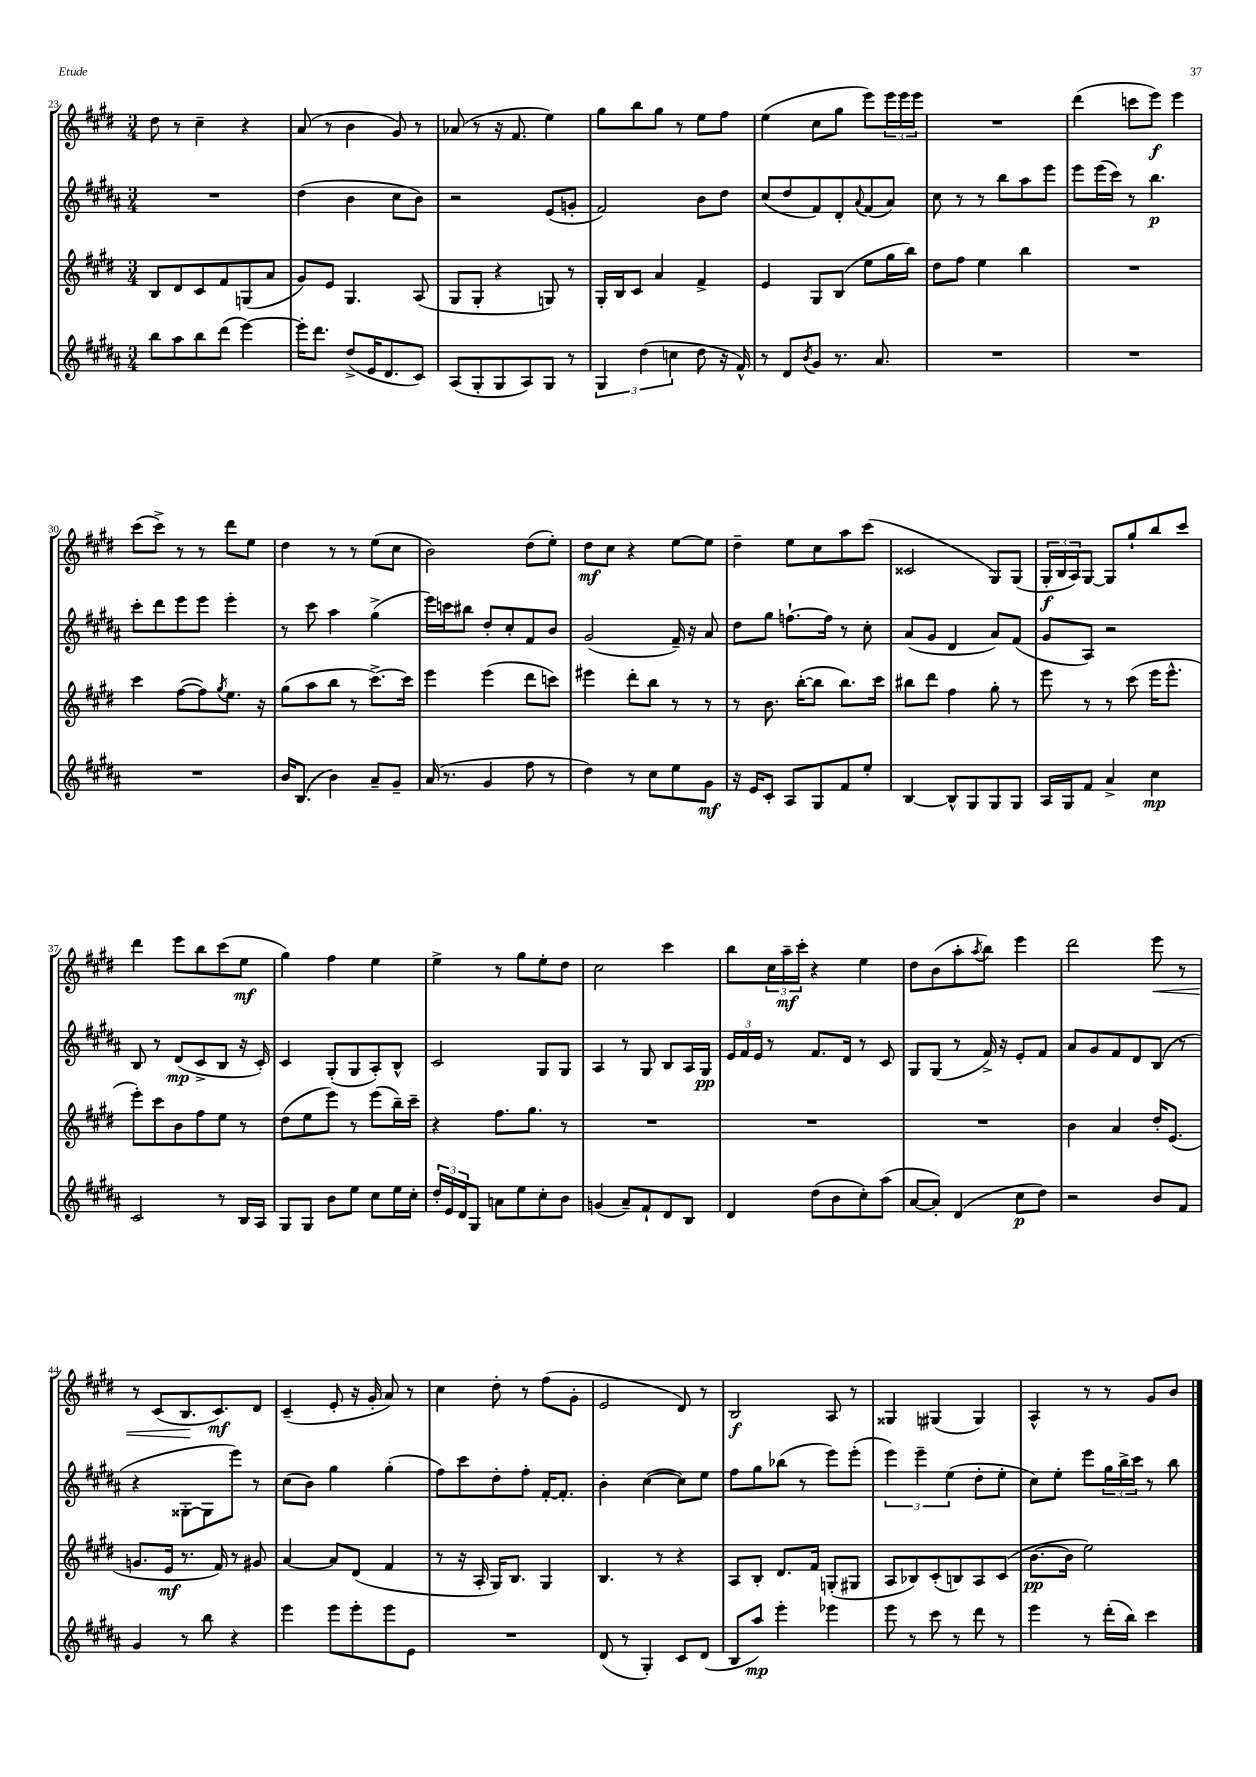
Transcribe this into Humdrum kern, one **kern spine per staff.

**kern	**dynam	**kern	**dynam	**kern	**dynam	**kern	**dynam
*part4	*part4	*part3	*part3	*part2	*part2	*part1	*part1
*staff4	*staff4	*staff3	*staff3	*staff2	*staff2	*staff1	*staff1
*clefG2	*	*clefG2	*	*clefG2	*	*clefG2	*
*k[f#c#g#d#a#]	*	*k[f#c#g#d#]	*	*k[f#c#g#d#a#]	*	*k[f#c#g#d#]	*
*M3/4	*	*M3/4	*	*M3/4	*	*M3/4	*
=23	=23	=23	=23	=23	=23	=23	=23
8bb\L	.	8B/L	.	2.r	.	8dd#\	.
8aa#\	.	8d#/	.	.	.	8r	.
8bb\	.	8c#/	.	.	.	4cc#~\	.
(8ddd#\J	.	8f#/	.	.	.	.	.
[4eee\)	.	(8Gn/	.	.	.	4r	.
.	.	8a/J	.	.	.	.	.
=24	=24	=24	=24	=24	=24	=24	=24
16eee'\KL]	.	8g#/L)	.	(4dd#\	.	(8a/	.
8.ddd#\J	.	.	.	.	.	.	.
.	.	8e/J	.	.	.	8r	.
(8dd#^/L	.	4.G#/	.	4b\	.	4b\	.
16e/K	.	.	.	.	.	.	.
8.d#/	.	.	.	.	.	.	.
.	.	.	.	8cc#\L	.	8g#/)	.
8c#/J)	.	(8A/	.	8b\J)	.	8r	.
=25	=25	=25	=25	=25	=25	=25	=25
(8A#/L	.	8G#/L	.	2r	.	(8a-X/	.
8G#'/	.	8G#'/J	.	.	.	8r	.
8G#/	.	4r	.	.	.	16r	.
.	.	.	.	.	.	8.f#/	.
8A#/)	.	.	.	.	.	.	.
8G#/J	.	8Gn/)	.	(8e/L	.	4ee\)	.
8r	.	8r	.	8gn'/J	.	.	.
=26	=26	=26	=26	=26	=26	=26	=26
6G#/	.	16G#'/LL	.	2f#/)	.	8gg#\L	.
.	.	16B/J	.	.	.	.	.
.	.	8c#/J	.	.	.	8bb\	.
(6dd#\	.	.	.	.	.	.	.
.	.	4a/	.	.	.	8gg#\J	.
6ccn\	.	.	.	.	.	.	.
.	.	.	.	.	.	8r	.
8dd#\	.	4f#^/	.	8b\L	.	8ee\L	.
16r	.	.	.	8dd#\J	.	8ff#\J	.
16f#^^/)	.	.	.	.	.	.	.
=27	=27	=27	=27	=27	=27	=27	=27
8r	.	4e/	.	(8cc#/L	.	(4ee\	.
8d#/L	.	.	.	8dd#/	.	.	.
8qb/	.	.	.	.	.	.	.
8g#/J	.	8G#/L	.	8f#/)	.	8cc#\L	.
8.r	.	(8B/J	.	8d#'/	.	8gg#\J	.
.	.	.	.	8qqa#/	.	.	.
.	.	8ee\L	.	(8f#/	.	8eee\L)	.
8.a#/	.	.	.	.	.	.	.
.	.	16gg#\L	.	8a#/J)	.	24eee\L	.
.	.	.	.	.	.	24eee\	.
.	.	16bb\JJ)	.	.	.	.	.
.	.	.	.	.	.	24eee\JJ	.
=28	=28	=28	=28	=28	=28	=28	=28
2.r	.	8dd#\L	.	8cc#\	.	2.r	.
.	.	8ff#\J	.	8r	.	.	.
.	.	4ee\	.	8r	.	.	.
.	.	.	.	8bb\L	.	.	.
.	.	4bb\	.	8aa#\	.	.	.
.	.	.	.	8eee\J	.	.	.
=29	=29	=29	=29	=29	=29	=29	=29
2.r	.	2.r	.	8eee\L	.	(4ddd#\	.
.	.	.	.	(16eee\L	.	.	.
.	.	.	.	16ccc#\JJ)	.	.	.
.	.	.	.	8r	.	8cccn\L	.
.	.	.	.	4.bb\	p	8eee\J)	f
.	.	.	.	.	.	4eee\	.
!!LO:LB:g=z
=30	=30	=30	=30	=30	=30	=30	=30
2.r	.	4ccc#\	.	8ccc#'\L	.	(8ccc#\L	.
.	.	.	.	8ddd#\	.	8ccc#^\J)	.
.	.	([8ff#\L	.	8eee\	.	8r	.
.	.	8ff#\])	.	8eee\J	.	8r	.
.	.	8qgg#/	.	.	.	.	.
.	.	8.ee\J	.	4eee'\	.	8ddd#\L	.
.	.	.	.	.	.	8ee\J	.
.	.	16r	.	.	.	.	.
=31	=31	=31	=31	=31	=31	=31	=31
16b/KL	.	(8gg#\L	.	8r	.	4dd#\	.
(8.B/J	.	.	.	.	.	.	.
.	.	8aa\	.	8ccc#\	.	.	.
4b\)	.	8bb\J	.	4aa#\	.	8r	.
.	.	8r	.	.	.	8r	.
8a#~/L	.	[8.ccc#^\L)	.	(4gg#^\	.	(8ee\L	.
8g#~/J	.	.	.	.	.	8cc#\J	.
.	.	16ccc#\Jk]	.	.	.	.	.
=32	=32	=32	=32	=32	=32	=32	=32
(16a#/	.	4eee\	.	16eee\LL)	.	2b\)	.
8.r	.	.	.	16cccn\J	.	.	.
.	.	.	.	8bb#X\J	.	.	.
4g#/	.	(4eee\	.	8dd#'/L	.	.	.
.	.	.	.	8cc#'/	.	.	.
8ff#\	.	8ddd#\L	.	8f#/	.	(8dd#\L	.
8r	.	8cccn\J)	.	8b/J	.	8ee'\J)	.
=33	=33	=33	=33	=33	=33	=33	=33
4dd#\)	.	4eee#X\	.	(2g#/	.	8dd#\L	mf
.	.	.	.	.	.	8cc#\J	.
8r	.	8ddd#'\L	.	.	.	4r	.
8cc#\L	.	8bb\J	.	.	.	.	.
8ee\	.	8r	.	16f#~/)	.	[8ee\L	.
.	.	.	.	16r	.	.	.
8g#\J	mf	8r	.	8a#/	.	8ee\J]	.
=34	=34	=34	=34	=34	=34	=34	=34
16r	.	8r	.	8dd#\L	.	4dd#~\	.
16e/KL	.	.	.	.	.	.	.
8c#'/J	.	8.b\	.	8gg#\J	.	.	.
8A#/L	.	.	.	[8.ffn`\L	.	8ee\L	.
.	.	([16bb'\KL	.	.	.	.	.
8G#/	.	8bb\J]	.	.	.	8cc#\	.
.	.	.	.	16ff\Jk]	.	.	.
8f#/	.	8.bb\L)	.	8r	.	8aa\	.
8ee'/J	.	.	.	8cc#'\	.	(8ccc#\J	.
.	.	16ccc#\Jk	.	.	.	.	.
=35	=35	=35	=35	=35	=35	=35	=35
[4B/	.	8bb#X\L	.	(8a#/L	.	2c##X/	.
.	.	8ddd#\J	.	8g#/J	.	.	.
8B^^/L]	.	4ff#\	.	4d#/	.	.	.
8G#/	.	.	.	.	.	.	.
8G#/	.	8gg#'\	.	8a#/L)	.	8G#/L)	.
8G#/J	.	8r	.	(8f#/J	.	(8G#/J	.
=36	=36	=36	=36	=36	=36	=36	=36
16A#/LL	.	8eee\	.	8g#/L	.	24G#'/LL	f
.	.	.	.	.	.	24B/	.
16G#/J	.	.	.	.	.	.	.
.	.	.	.	.	.	24A/J)	.
8f#/J	.	8r	.	8A#/J)	.	[8G#/J	.
4a#^/	.	8r	.	2r	.	8G#/L]	.
.	.	(8ccc#\	.	.	.	8gg#`/	.
4cc#\	mp	16eee\KL	.	.	.	8bb/	.
.	.	8.eee^^\J	.	.	.	.	.
.	.	.	.	.	.	8ccc#/J	.
!!LO:LB:g=z
=37	=37	=37	=37	=37	=37	=37	=37
2c#/	.	8eee'\L)	.	8B/	.	4ddd#\	.
.	.	8ccc#\	.	8r	.	.	.
.	.	8b\	.	(8d#/L	mp	8eee\L	.
.	.	8ff#\	.	8c#^/	.	8bb\	.
8r	.	8ee\J	.	8B/J	.	(8ccc#\	.
16B/LL	.	8r	.	16r	.	8ee\J	mf
16A#/JJ	.	.	.	16c#'/)	.	.	.
=38	=38	=38	=38	=38	=38	=38	=38
8G#/L	.	(8dd#\L	.	4c#/	.	4gg#\)	.
8G#/J	.	8ee\	.	.	.	.	.
8b\L	.	8eee\J)	.	(8G#'/L	.	4ff#\	.
8ee\J	.	8r	.	8G#/	.	.	.
8cc#\L	.	(8eee\L	.	8A#'/)	.	4ee\	.
16ee\L	.	16bb~\L)	.	8B^^/J	.	.	.
16cc#'\JJ	.	16ccc#~\JJ	.	.	.	.	.
=39	=39	=39	=39	=39	=39	=39	=39
24dd#'/LL	.	4r	.	2c#/	.	4ee^\	.
24e/	.	.	.	.	.	.	.
24d#/J	.	.	.	.	.	.	.
8G#/J	.	.	.	.	.	.	.
8an\L	.	8.ff#\L	.	.	.	8r	.
8ee\	.	.	.	.	.	8gg#\L	.
.	.	8.gg#\J	.	.	.	.	.
8cc#'\	.	.	.	8G#/L	.	8ee'\	.
8b\J	.	8r	.	8G#/J	.	8dd#\J	.
=40	=40	=40	=40	=40	=40	=40	=40
(4gn/	.	2.r	.	4A#/	.	2cc#\	.
8a#~/L)	.	.	.	8r	.	.	.
8f#`/	.	.	.	8G#/	.	.	.
8d#/	.	.	.	8B/L	.	4ccc#\	.
8B/J	.	.	.	16A#/L	.	.	.
.	.	.	.	16G#/JJ	pp	.	.
=41	=41	=41	=41	=41	=41	=41	=41
4d#/	.	2.r	.	24e/LL	.	8bb\L	.
.	.	.	.	24f#/	.	.	.
.	.	.	.	24e/JJ	.	.	.
.	.	.	.	8r	.	24cc#\L	.
.	.	.	.	.	.	24aa~\	mf
.	.	.	.	.	.	24ccc#'\JJ	.
(8dd#\L	.	.	.	8.f#/L	.	4r	.
8b\	.	.	.	.	.	.	.
.	.	.	.	16d#/Jk	.	.	.
8cc#'\)	.	.	.	8r	.	4ee\	.
(8aa#\J	.	.	.	8c#/	.	.	.
=42	=42	=42	=42	=42	=42	=42	=42
[8a#/L	.	2.r	.	8G#/L	.	8dd#\L	.
8a#'/J])	.	.	.	(8G#/J	.	(8b\	.
(4d#/	.	.	.	8r	.	8aa'\	.
.	.	.	.	.	.	8qaa/	.
.	.	.	.	16f#^/)	.	8bb\J)	.
.	.	.	.	16r	.	.	.
8cc#\L	p	.	.	8e'/L	.	4eee\	.
8dd#\J)	.	.	.	8f#/J	.	.	.
=43	=43	=43	=43	=43	=43	=43	=43
2r	.	4b\	.	8a#/L	.	2ddd#\	.
.	.	.	.	8g#/	.	.	.
.	.	4a/	.	8f#/	.	.	.
.	.	.	.	8d#/	.	.	.
!	!	!	!	!	!	!	!LO:HP:b
8b/L	.	16dd#'/KL	.	(8B/J	.	8eee\	<
.	.	(8.e/J	.	.	.	.	.
8f#/J	.	.	.	8r	.	8r	.
!!LO:LB:g=z
=44	=44	=44	=44	=44	=44	=44	=44
4g#/	.	8.gn/L	.	4r	.	8r	.
.	.	.	.	.	.	(8c#/L	.
.	.	16e/Jk	mf	.	.	.	.
8r	.	8.r	.	[8G##X'\L	.	8.B/	.
8bb\	.	.	.	8G##\]	.	.	.
.	.	16f#/)	.	.	.	8.c#/)	[ mf
4r	.	8r	.	8eee\J)	.	.	.
.	.	8g#X/	.	8r	.	8d#/J	.
=45	=45	=45	=45	=45	=45	=45	=45
4eee\	.	[4a/	.	(8cc#\L	.	(4c#~/	.
.	.	.	.	8b\J)	.	.	.
8eee\L	.	8a/L]	.	4gg#\	.	8e'/	.
8eee'\	.	(8d#/J	.	.	.	16r	.
.	.	.	.	.	.	16g#'/	.
8eee\	.	4f#/	.	(4gg#'\	.	8a/)	.
8e\J	.	.	.	.	.	8r	.
=46	=46	=46	=46	=46	=46	=46	=46
2.r	.	8r	.	8ff#\L)	.	4cc#\	.
.	.	16r	.	8ccc#\	.	.	.
.	.	16A'/	.	.	.	.	.
.	.	16G#/KL)	.	8dd#'\	.	8dd#'\	.
.	.	8.B/J	.	.	.	.	.
.	.	.	.	8ff#'\J	.	8r	.
.	.	4G#/	.	[16f#'/KL	.	(8ff#\L	.
.	.	.	.	8.f#'/J]	.	.	.
.	.	.	.	.	.	8g#'\J	.
=47	=47	=47	=47	=47	=47	=47	=47
(8d#/	.	4.B/	.	4b'\	.	2e/	.
8r	.	.	.	.	.	.	.
4G#'/)	.	.	.	([4cc#\	.	.	.
.	.	8r	.	.	.	.	.
8c#/L	.	4r	.	8cc#\L])	.	8d#/)	.
(8d#/J	.	.	.	8ee\J	.	8r	.
=48	=48	=48	=48	=48	=48	=48	=48
8B/L	.	8A/L	.	8ff#\L	.	2B/	f
8aa#/J)	mp	8B'/J	.	8gg#\	.	.	.
4eee'\	.	8.d#/L	.	(8bb-X\J	.	.	.
.	.	.	.	8r	.	.	.
.	.	16f#/Jk	.	.	.	.	.
4eee-X\	.	(8Gn'/L	.	8eee\L)	.	8A/	.
.	.	8G#X/J	.	(8eee'\J	.	8r	.
=49	=49	=49	=49	=49	=49	=49	=49
8eee\	.	8A/L	.	6eee\)	.	4G##X/	.
8r	.	8B-X/)	.	.	.	.	.
.	.	.	.	6eee~\	.	.	.
8ccc#\	.	(8c#'/	.	.	.	(4G#X/	.
.	.	.	.	(6ee\	.	.	.
8r	.	8Bn/)	.	.	.	.	.
8ddd#\	.	8A/	.	8dd#'\L	.	4G#/)	.
8r	.	(8c#/J	.	8ee'\J	.	.	.
=50	=50	=50	=50	=50	=50	=50	=50
4eee\	.	[8.b\L	pp	8cc#\L)	.	4A^^/	.
.	.	.	.	8ee'\J	.	.	.
.	.	16b\Jk]	.	.	.	.	.
8r	.	2ee\)	.	8eee\L	.	8r	.
(16ddd#'\LL	.	.	.	24gg#\L	.	8r	.
.	.	.	.	24bb^\	.	.	.
16bb\JJ)	.	.	.	.	.	.	.
.	.	.	.	24ccc#\JJ	.	.	.
4ccc#\	.	.	.	8r	.	8g#/L	.
.	.	.	.	8bb\	.	8b/J	.
==	==	==	==	==	==	==	==
*-	*-	*-	*-	*-	*-	*-	*-
